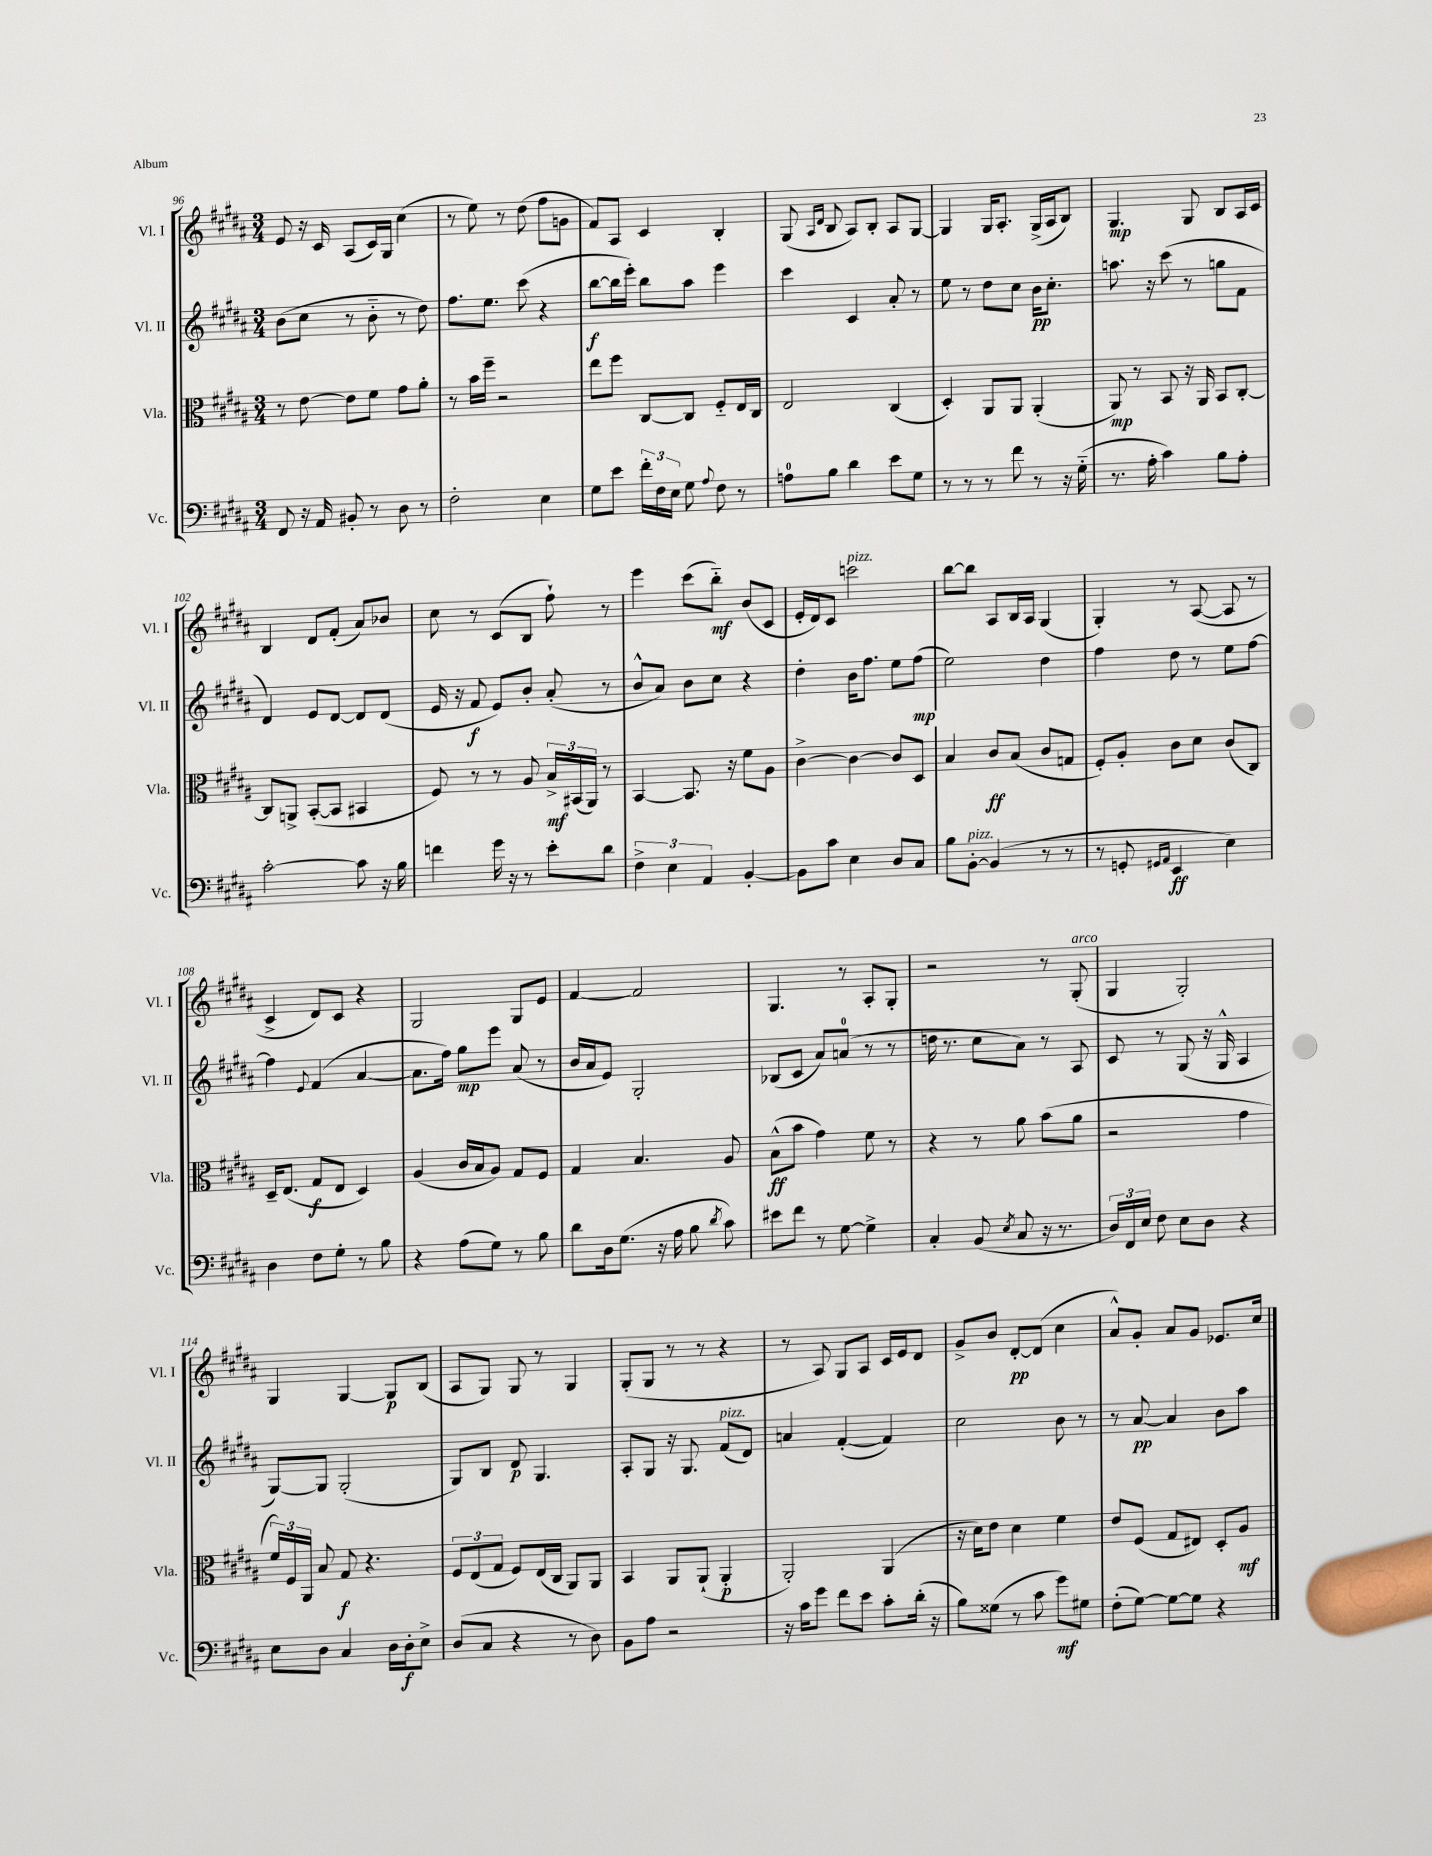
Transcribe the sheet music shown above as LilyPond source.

<<
\new StaffGroup <<
\new Staff = "s0" \with { instrumentName = "Vl. I" shortInstrumentName = "Vl. I" } {
    \clef treble \key b \major \numericTimeSignature \time 3/4
    \autoBeamOff e'8 r16 cis'16 ais8[( cis'16) gis16] cis''4( |
    r8 e''8) r8 dis''8( fis''8[ g'8] |
    fis'8[) ais8] cis'4 b4-. |
    gis8( \grace { ais16[ dis'16] } b8 ais8[) b8]-. ais8[ gis8]~ |
    gis4 gis16[ ais8.]-. gis16[->( ais16 b8]) |
    gis4.\mp gis8 b8[ ais16 cis'16] |
    b4 dis'8[ fis'8]-.( ais'8[) bes'8] |
    cis''8 r8 cis'8[( b8] fis''8-!) r8 |
    e'''4 cis'''8[( b''8]-_\mf) b'8[( cis'8] |
    e'16[-. dis'16) cis'8] c'''2^\markup { \italic "pizz." } |
    b''8[~ b''8] ais8[ b16 ais16] gis4( |
    gis4-.) r8 ais8~( ais8 r8 |
    cis'4-> dis'8[) cis'8] r4 |
    gis2 gis8[ e'8] |
    fis'4~ fis'2 |
    gis4. r8 ais8[-. gis8]-. |
    r2 r8 gis8-.^\markup { \italic "arco" }( |
    gis4 gis2-.) |
    gis4 gis4~ gis8[\p b8]( |
    ais8[ gis8]) gis8 r8 gis4 |
    gis8[-.( gis8] r8 r8 r4 |
    r8 ais8) gis8[ ais8] cis'16[ e'16 dis'8] |
    gis'8[-> b'8] dis'8[~-.\pp dis'8]( cis''4 |
    ais'8[-^) gis'8]-. ais'8[ gis'8] ees'8.[ cis''16] \bar "|." |
}
\new Staff = "s1" \with { instrumentName = "Vl. II" shortInstrumentName = "Vl. II" } {
    \clef treble \key b \major \numericTimeSignature \time 3/4
    \autoBeamOff b'8[( cis''8] r8 b'8-_ r8 dis''8) |
    fis''8.[ e''8.] cis'''8( r4 |
    b''8[~\f b''16 e'''16]-.) b''8[ ais''8] e'''4 |
    cis'''4 cis'4 ais'8-. r8 |
    e''8 r8 dis''8[ cis''8] b'16[\pp cis''8.]-. |
    a''8. r16 cis'''8( r8 g''8[ fis'8] |
    dis'4) e'8[ dis'8]~ dis'8[ dis'8]( |
    e'16 r16 fis'8\f e'8[) b'8]-. ais'8-.( r8 |
    b'8[-^ ais'8]) b'8[ cis''8] r4 |
    dis''4-. b'16[ fis''8.] e''8[ fis''8]\mp( |
    e''2) dis''4 |
    fis''4 dis''8 r8 e''8[ fis''8]~ |
    fis''4 \appoggiatura { e'8 } fis'4( ais'4~ |
    ais'8.[ fis''16]) gis''8[\mp e'''8] ais'8( r8 |
    b'16[ ais'16 e'8]) gis2-. |
    bes8[( cis'8] ais'8[) a'8]-0( r8 r8 |
    d''16 r8. cis''8[ ais'8]) r8 ais8 |
    cis'8 r8 gis8( r16 gis16-^ ais4 |
    gis8[~) gis8] gis2-.( |
    gis8[) b8] dis'8\p gis4. |
    ais8[-. gis8] r16 gis8. fis'8[^\markup { \italic "pizz." }( dis'8]) |
    a'4 fis'4~-.( fis'4) |
    cis''2 b'8 r8 |
    r8 ais'8~\pp ais'4 b'8[ ais''8] \bar "|." |
}
\new Staff = "s2" \with { instrumentName = "Vla." shortInstrumentName = "Vla." } {
    \clef alto \key b \major \numericTimeSignature \time 3/4
    \autoBeamOff r8 e'8~ e'8[ fis'8] gis'8[ ais'8]-. |
    r8 b'16[ fis''16]-- r2 |
    e''8[ fis''8] cis8[~ cis8] fis8[-_ e16 cis16] |
    e2 cis4( |
    dis4-.) ais,8[ ais,8] ais,4-.( |
    ais,8\mp) r8 b,8 r16 ais,16 b,8[ cis8]~-. |
    cis8[ a,8]-> b,8[~-.( b,8] bis,4 |
    fis8) r8 r8 ais8 \tuplet 3/2 { b16[->\mf bis,16( ais,16]) } r8 |
    b,4~ b,8. r16 fis'8[ ais8] |
    cis'4~-> cis'4~ cis'8[ dis8] |
    b4 cis'8[\ff b8]( cis'8[ g8] |
    fis8[-.) ais8]-. cis'8[ dis'8] cis'8[( cis8]) |
    dis16[-- e8.]( gis8[\f e8] dis4) |
    ais4( cis'16[ b16 ais8]) gis8[ fis8] |
    gis4 b4. ais8 |
    b8[-^\ff( b'8] gis'4) fis'8 r8 |
    r4 r8 ais'8 b'8[( ais'8] |
    r2 gis'4 |
    \tuplet 3/2 { fis'16[) fis16 ais,16] } b8 gis8\f r4. |
    \tuplet 3/2 { fis8[ e8( gis8] } fis8[) e16( cis16] ais,8[) ais,8] |
    b,4 ais,8[ ais,8]-!( ais,4-.\p |
    ais,2-.) ais,4( |
    r16 dis'16[) e'8] dis'4 fis'4 |
    e'8[ fis8]( gis8[ eis8]) dis8[-. ais8]\mf \bar "|." |
}
\new Staff = "s3" \with { instrumentName = "Vc." shortInstrumentName = "Vc." } {
    \clef bass \key b \major \numericTimeSignature \time 3/4
    \autoBeamOff fis,8 r16 ais,16 bis,8-. r8 dis8 r8 |
    fis2-. e4 |
    gis8[ e'8] \tuplet 3/2 { fis'16[-. fis16 e16] } gis8 \appoggiatura { ais8 } fis8 r8 |
    a8[-0 b8] dis'4 e'8[ gis8] |
    r8 r8 r8 fis'8 r8 r16 gis16-_( |
    r8. ais16-. cis'4) b8[ ais8]-. |
    cis'2~-. cis'8 r16 b16 |
    f'4 gis'16 r16 r8 e'8[-. dis'8] |
    \tuplet 3/2 { fis4-> e4 ais,4 } b,4~-. |
    b,8[ cis'8] e4 dis8[ cis8] |
    b8[ b,8]~-.^\markup { \italic "pizz." } b,4( r8 r8 |
    r8 g,8-. \grace { gis,16[ ais,16] } e,4\ff e4) |
    dis4 fis8[ gis8]-. r8 b8 |
    r4 ais8[( gis8]) r8 b8 |
    dis'8[ dis16 gis8.]( r16 ais16 b8 \acciaccatura { dis'8 } cis'8) |
    eis'8[ fis'8] r8 gis8~ gis4-> |
    cis4-. b,8( \acciaccatura { e8 } cis8 r16 r8. |
    \tuplet 3/2 { dis16[) fis,16 e16] } fis8 e8[ dis8] r4 |
    e8[ dis8] cis4 dis16[ dis16-.\f e8]-> |
    dis8[( cis8] r4 r8 dis8) |
    b,8[ ais8] r2 |
    r16 cis'16[ gis'8] fis'8[ e'8] cis'8[-. dis'16]-.( r16 |
    b8[) gisis8]( r8 cis'8 gis'8[\mf) gis8] |
    fis8[-.( gis8]~) gis8[~ gis8] r4 \bar "|." |
}
>>
>>
\layout { \context { \Score currentBarNumber = #96 } }
